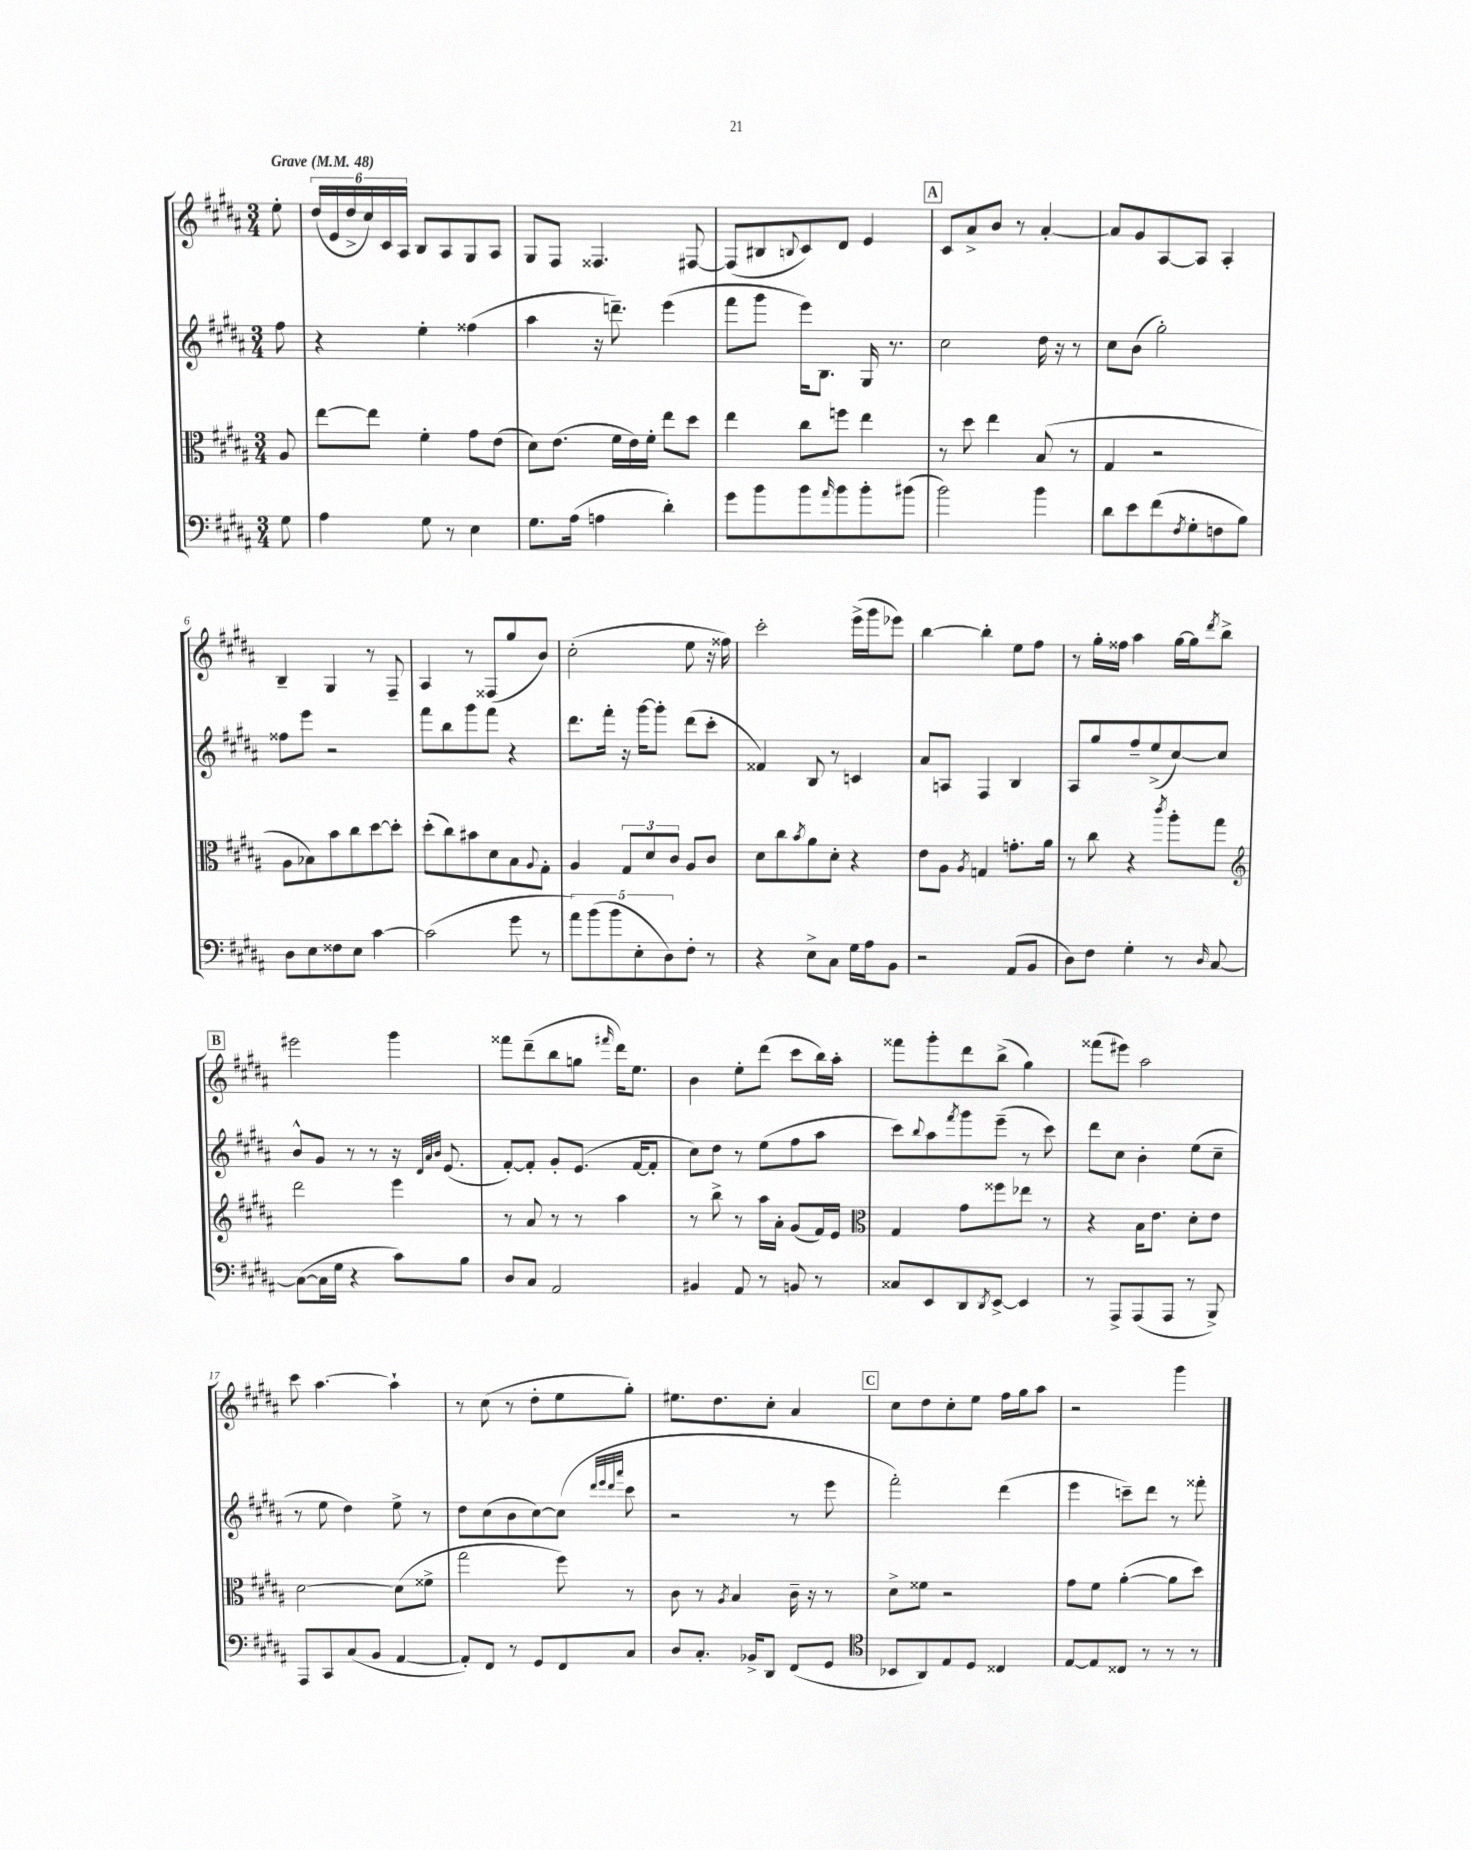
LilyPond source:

<<
\new StaffGroup <<
\new Staff = "s0" {
    \clef treble \key b \major \numericTimeSignature \time 3/4 \partial 8 \tempo "Grave" 4 = 48
    e''8-. |
    \tuplet 6/4 { dis''16( e'16 dis''16-> cis''16) cis'16 ais16 } b8 ais8 gis8 ais8 |
    gis8 fis8 fisis4. fis8~ |
    fis8( bis8 \appoggiatura { b8 } cis'8) dis'8 e'4 |
    \mark \markup { \box "A" } cis'8 ais'8-> b'8 r8 ais'4~-. |
    ais'8 gis'8 ais8~ ais8 ais4-. |
    b4-- gis4 r8 fis8-- |
    ais4 r8 fisis8( gis''8 b'8) |
    cis''2-.( e''8 r16 fisis''16) |
    cis'''2-. e'''16->( gis'''16 ees'''8) |
    b''4~ b''4-. e''8 fis''8 |
    r8 gis''16-. fisis''16 ais''4 gis''16~ gis''16 \acciaccatura { dis'''8 } b''8-> |
    \mark \markup { \box "B" } eis'''2 gis'''4 |
    fisis'''8 dis'''8--( b''8 g''8 \grace { fis'''16 } dis'''16) e''8. |
    b'4 e''8-. dis'''8( cis'''8 b''16) ais''16-. |
    fisis'''8 gis'''8-. dis'''8 b''8->( gis''4) |
    fisis'''8( eis'''8) ais''2 |
    cis'''8 ais''4.~ ais''4-! |
    r8 cis''8( r8 dis''8-. e''8 gis''8-.) |
    eis''8. dis''8. cis''8-. ais'4 |
    \mark \markup { \box "C" } cis''8 dis''8 cis''8-. e''8 fis''16 gis''16 ais''8 |
    r2 gis'''4 \bar "|." |
}
\new Staff = "s1" {
    \clef treble \key b \major \numericTimeSignature \time 3/4 \partial 8
    fis''8 |
    r4 e''4-. fisis''4( |
    ais''4 r16 d'''8.--) e'''4( |
    fis'''8 gis'''8 e'''16) b8. gis16 r8. |
    \mark \markup { \box "A" } cis''2 dis''16 r16 r8 |
    cis''8 b'8( gis''2-.) |
    fisis''8 e'''8 r2 |
    fis'''8 b''8 gis'''8 fis'''8 r4 |
    dis'''8. fis'''16-. r16 gis'''16~ gis'''8-. dis'''8( cis'''8-. |
    fisis'4) b8 r8 c'4 |
    ais'8 a8 fis4 b4 |
    ais8 gis''8 fis''8-- e''8->( cis''8~) cis''8 |
    \mark \markup { \box "B" } b'8-^ gis'8 r8 r8 r16 \grace { dis'32 ais'32 b'32 } e'8.( |
    fis'8~-.) fis'8-. gis'8-. e'8.( fis'16~ fis'8-. |
    cis''8) dis''8 r8 e''8( fis''8 ais''8 |
    cis'''8) \appoggiatura { b''8 } ais''8 \acciaccatura { fis'''8 } gis'''8 e'''8--( r8 cis'''8) |
    dis'''8 cis''8 b'4-. e''8( cis''8-- |
    r8 e''8 dis''4) e''8-> r8 |
    dis''8 cis''8( b'8 cis''8~) cis''8( \grace { dis'''32 e'''32 dis'''32 ais'''32 } cis'''8 |
    r2 r8 e'''8 |
    \mark \markup { \box "C" } fis'''2-.) dis'''4( |
    e'''4 c'''8--) dis'''8 r8 fisis'''8-. \bar "|." |
}
\new Staff = "s2" {
    \clef alto \key b \major \numericTimeSignature \time 3/4 \partial 8
    ais8 |
    e''8~ e''8 fis'4-. gis'8 e'8( |
    dis'8) e'8.( fis'16 e'16) fis'16-. e''8 dis''8 |
    e''4 cis''8 f''8 e''4 |
    \mark \markup { \box "A" } r8 dis''8 e''4 b8( r8 |
    gis4 r2 |
    ais8 bes8) b'8 cis''8 dis''8~ dis''8-. |
    dis''8-.( cis''8) bis'8 dis'8 b8 \appoggiatura { ais8 } gis8-. |
    ais4 \tuplet 3/2 { gis8 dis'8 cis'8 } ais8 cis'8 |
    dis'8 cis''8 \acciaccatura { b'8 } ais'8 dis'8-. r4 |
    e'8 ais8 \acciaccatura { ais8 } g4 g'8.-. ais'16 |
    r8 cis''8 r4 \acciaccatura { cis'''8 } ais''8-. gis''8 |
    \mark \markup { \box "B" } \clef treble dis'''2 e'''4 |
    r8 ais'8 r8 r8 ais''4 |
    r8 b''8-> r8 ais''16 ais'16-. gis'8( fis'16) e'16 |
    \clef alto gis4 gis'8 fisis''8 ees''8 r8 |
    r4 b16 e'8. dis'8-. e'8 |
    dis'2~ dis'8( fisis'8-> |
    gis''2 fis''8) r8 |
    cis'8 r8 \acciaccatura { ais8 } b4 cis'16-- r16 r8 |
    \mark \markup { \box "C" } dis'8-> fisis'8 r2 |
    gis'8 fis'8 ais'4~-.( ais'8 dis''8) \bar "|." |
}
\new Staff = "s3" {
    \clef bass \key b \major \numericTimeSignature \time 3/4 \partial 8
    gis8 |
    ais4 gis8 r8 e4 |
    gis8. ais16( a4 dis'4-.) |
    gis'8 b'8 b'8 \grace { ais'16 } b'8 b'8-. bis'8( |
    \mark \markup { \box "A" } b'2) b'4 |
    dis'8 e'8 fis'8( \acciaccatura { fis8 } gis8-. f8 b8) |
    dis8 e8 fisis8 e8 cis'4~ |
    cis'2( gis'8 r8 |
    \tuplet 5/4 { ais'8) b'8( b'8 e8-. dis8) } fis8-. r8 |
    r4 e8-> cis8 gis16 ais16 b,8 |
    r2 ais,8( b,8 |
    dis8) fis8 gis4-. r8 \grace { dis16 } cis8~ |
    \mark \markup { \box "B" } cis8~( cis16 gis16 r4 cis'8) b8 |
    dis8 cis8 ais,2 |
    bis,4 ais,8 r8 b,8 r8 |
    cisis8 e,8 dis,8 \acciaccatura { dis,8 } e,8~-> e,4 |
    r8 ais,,8-> ais,,8( ais,,8 r8 b,,8->) |
    ais,,8 cis,8 cis8( b,8 ais,4~ |
    ais,8-.) fis,8 r8 gis,8 fis,8 cis8 |
    dis8 cis8.-. bes,16-> dis,8 fis,8( gis,8 |
    \mark \markup { \box "C" } \clef tenor bes,8 ais,8) e8 dis8 cisis4 |
    e8~ e8 cisis8 r8 r8 r8 \bar "|." |
}
>>
>>
